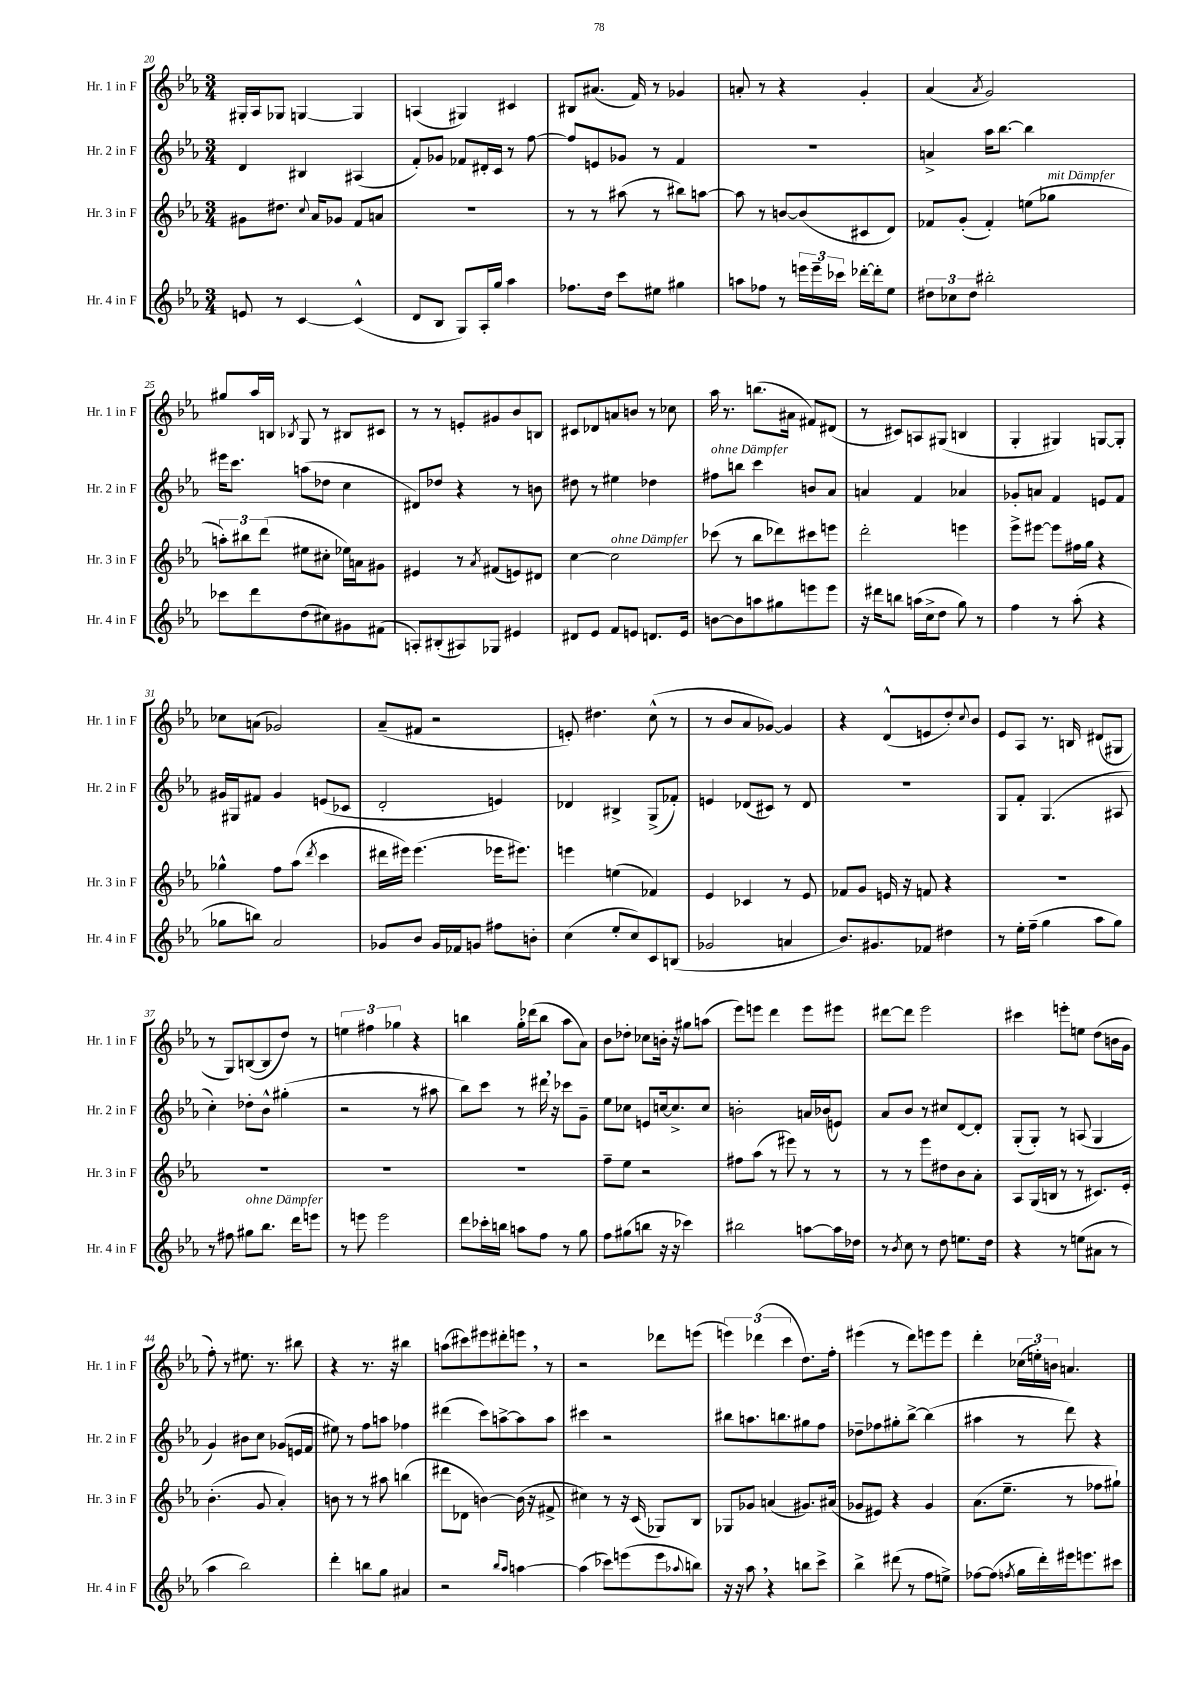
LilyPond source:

<<
\new StaffGroup <<
\new Staff = "s0" \with { instrumentName = "Hr. 1 in F" shortInstrumentName = "Hr. 1 in F" } {
    \clef treble \key ees \major \numericTimeSignature \time 3/4
    gis16-. aes16 ges8 g4~ g4 |
    a4( gis4) cis'4 |
    bis8 ais'8.( f'16) r8 ges'4 |
    a'8-. r8 r4 g'4-. |
    aes'4( \acciaccatura { aes'8 } g'2) |
    gis''8 aes''16 b16 \acciaccatura { bes8 } g8 r8 bis8 cis'8 |
    r8 r8 e'8-. gis'8 bes'8 b8 |
    cis'8 des'8 a'8 b'8 r8 ces''8 |
    aes''16 r8. b''8.( ais'16 fis'8) dis'8( |
    r8 cis'8) a8 gis8( b4 |
    g4-. gis4) g8~ g8-. |
    ces''8 a'8( ges'2) |
    aes'8--( fis'8 r2 |
    e'8-.) dis''4. c''8-^( r8 |
    r8 bes'8 aes'8 ges'8~) ges'4 |
    r4 d'8-^( e'8 d''8-.) \appoggiatura { c''8 } bes'8 |
    ees'8 aes8 r8. b16 dis'8( gis8 |
    r8 g8) b8~( b8 d''8) r8 |
    \tuplet 3/2 { e''4 fis''4 ges''4 } r4 |
    b''4 g''16-. des'''16( b''8 aes''8 aes'8) |
    bes'8 des''8-. ces''8 b'16-. r16 gis''8 a''8( |
    ees'''8) e'''8 d'''4 e'''8 eis'''8 |
    dis'''8~ dis'''8 ees'''2 |
    cis'''4 e'''8-. e''8 d''8( b'16 g'16 |
    f''8-.) r8 eis''8. r8. bis''8 |
    r4 r8. r16 bis''4 |
    a''8( cis'''8) eis'''8 dis'''8-. e'''8 \breathe r8 |
    r2 des'''8 e'''8( |
    \tuplet 3/2 { e'''4) des'''4( c'''4 } d''8.) f''16-. |
    eis'''4( r8 d'''8) e'''8 e'''8 |
    d'''4-. \tuplet 3/2 { ces''16( e''16-.) b'16 } a'4. \bar "|." |
}
\new Staff = "s1" \with { instrumentName = "Hr. 2 in F" shortInstrumentName = "Hr. 2 in F" } {
    \clef treble \key ees \major \numericTimeSignature \time 3/4
    d'4 bis4 ais4( |
    f'8-.) ges'8 fes'8 dis'16-. c'16 r8 f''8~ |
    f''8 e'8 ges'8 r8 f'4 |
    R2. |
    a'4-> aes''16 bes''8.~ bes''4 |
    eis'''16 c'''8. a''8( des''8 c''4 |
    dis'8) des''8 r4 r8 b'8 |
    dis''8 r8 eis''4 des''4 |
    fis''8^\markup { \italic "ohne Dämpfer" } b''8 c'''4 b'8 aes'8 |
    a'4 f'4 aes'4 |
    ges'8-. a'8 f'4 e'8 f'8 |
    gis'16 gis16 fis'8 gis'4 e'8( ces'8 |
    d'2-. e'4) |
    des'4 bis4-> g8->( fes'8-.) |
    e'4 des'8( cis'8) r8 des'8 |
    R2. |
    g8 f'8-. g4.( ais8 |
    c''4-.) des''8-. bes'8-^ gis''4-.( |
    r2 r8 ais''8 |
    bes''8) c'''8 r8 dis'''16 \breathe r16 ces'''8 g'8-- |
    ees''8 ces''8 e'8 c''16~ c''8.-> c''8 |
    b'2-. a'16 bes'16( e'8) |
    aes'8 bes'8 r8 cis''8 d'8~ d'8-. |
    g8-.( g8-.) r8 a8( g4 |
    g'4) bis'8 c''8 ges'8( e'16 f'16 |
    eis''8) r8 f''8 a''8 fes''4 |
    dis'''4( c'''8) a''8~-> a''8 a''8 |
    cis'''4 r2 |
    bis''8 a''8. b''8. gis''8 f''8 |
    des''8-- fes''8 gis''8-. bes''8~-> bes''4( |
    ais''4 r8 d'''8) r4 \bar "|." |
}
\new Staff = "s2" \with { instrumentName = "Hr. 3 in F" shortInstrumentName = "Hr. 3 in F" } {
    \clef treble \key ees \major \numericTimeSignature \time 3/4
    gis'8 dis''8. \appoggiatura { c''8 } aes'16 ges'8 f'8 a'8 |
    R2. |
    r8 r8 ais''8( r8 bis''8) a''8~ |
    a''8 r8 b'8~ b'8( cis'8 d'8) |
    fes'8 g'8-.( fes'4-.) e''8( ges''8^\markup { \italic "mit Dämpfer" } |
    \tuplet 3/2 { a''8-.) bis''8 d'''8( } eis''8 cis''8-. ees''16) a'16 gis'8 |
    eis'4 r8 \acciaccatura { aes'8 } fis'8( e'8) dis'8 |
    c''4~ c''2^\markup { \italic "ohne Dämpfer" } |
    ces'''8( r8 bes''8 des'''8) cis'''8 e'''8 |
    d'''2-. e'''4 |
    ees'''8-> eis'''8~ eis'''8 fis''16 g''16 r4 |
    ges''4-^ f''8 aes''8( \acciaccatura { d'''8 } c'''4 |
    dis'''16 eis'''16) eis'''4.( ees'''16 eis'''8.) |
    e'''4 e''4( fes'4) |
    ees'4 ces'4 r8 ees'8 |
    fes'8 g'8 e'16 r16 f'8 r4 |
    R2. |
    R2. |
    R2. |
    R2. |
    f''8-- ees''8 r2 |
    fis''8 aes''8( r8 eis'''8) r8 r8 |
    r8 r8 ees'''8 dis''8 bes'8 aes'8-. |
    aes8 g16( b16 r8 r8 cis'8.) ees'16-. |
    bes'4.-.( g'8 aes'4-.) |
    b'8 r8 r8 ais''8 b''4( |
    dis'''8 des'8 b'4~) b'16( r16 fis'8-> |
    cis''4) r8 r16 c'16( ges8) bes8 |
    ges8 ges'8 a'4( gis'8.) ais'16( |
    ges'8 eis'8) r4 ges'4 |
    aes'8.( ees''8.-- r8 fes''8 gis''8-!) \bar "|." |
}
\new Staff = "s3" \with { instrumentName = "Hr. 4 in F" shortInstrumentName = "Hr. 4 in F" } {
    \clef treble \key ees \major \numericTimeSignature \time 3/4
    e'8 r8 c'4~ c'4-^( |
    d'8 bes8 g8) aes16-. g''16 aes''4 |
    fes''8. d''16 c'''8 eis''8 gis''4 |
    a''8 fes''8 r8 \tuplet 3/2 { e'''16 e'''16-- ces'''16 } des'''16~-. des'''16-. ees''8 |
    \tuplet 3/2 { dis''8 ces''8 dis''8 } bis''2-. |
    ces'''8 d'''8 d''8( cis''8) gis'8 fis'8( |
    a8-.) bis8-.( ais8) ges8 eis'4 |
    dis'8 ees'8 f'8 e'8 d'8. e'16 |
    b'8~ b'8 a''8 gis''8 e'''8 e'''8 |
    r16 dis'''16 b''8 a''16( c''16-> d''8 g''8) r8 |
    f''4 r8 aes''8-.( r4 |
    ges''8 b''8) aes'2 |
    ges'8 bes'8 ges'16 fes'16 g'8 fis''8 b'8-. |
    c''4( ees''8-. c''8) c'8 b8( |
    ges'2 a'4 |
    bes'8.) gis'8. fes'8 dis''4 |
    r8 ees''16-. f''16--( g''4 aes''8 g''8) |
    r8 fis''8 gis''8^\markup { \italic "ohne Dämpfer" } bes''8. d'''16 e'''8 |
    r8 e'''8 e'''2 |
    d'''8 ces'''16-. b''16 a''8 f''8 r8 g''8 |
    f''8 gis''8( b''8 r16 r16 ces'''4) |
    bis''2 a''8~ a''16 des''16 |
    r8 \acciaccatura { bes'8 } c''8 r8 d''8 e''8. d''16 |
    r4 r8 e''8( ais'8 r8 |
    aes''4 bes''2) |
    d'''4-. b''8 g''8 ais'4 |
    r2 \grace { bes''16 aes''16 } a''4~ |
    a''4( ces'''8) e'''8( e'''8 \appoggiatura { aes''8 } b''8) |
    r16 r16 aes''8 \breathe r4 b''8 c'''8-> |
    bes''4-> dis'''8( r8 f''8 e''8->) |
    fes''8~ fes''8( \acciaccatura { f''8 } g''16 d'''16-.) eis'''16 e'''8. cis'''8 \bar "|." |
}
>>
>>
\layout { \context { \Score currentBarNumber = #20 } }
